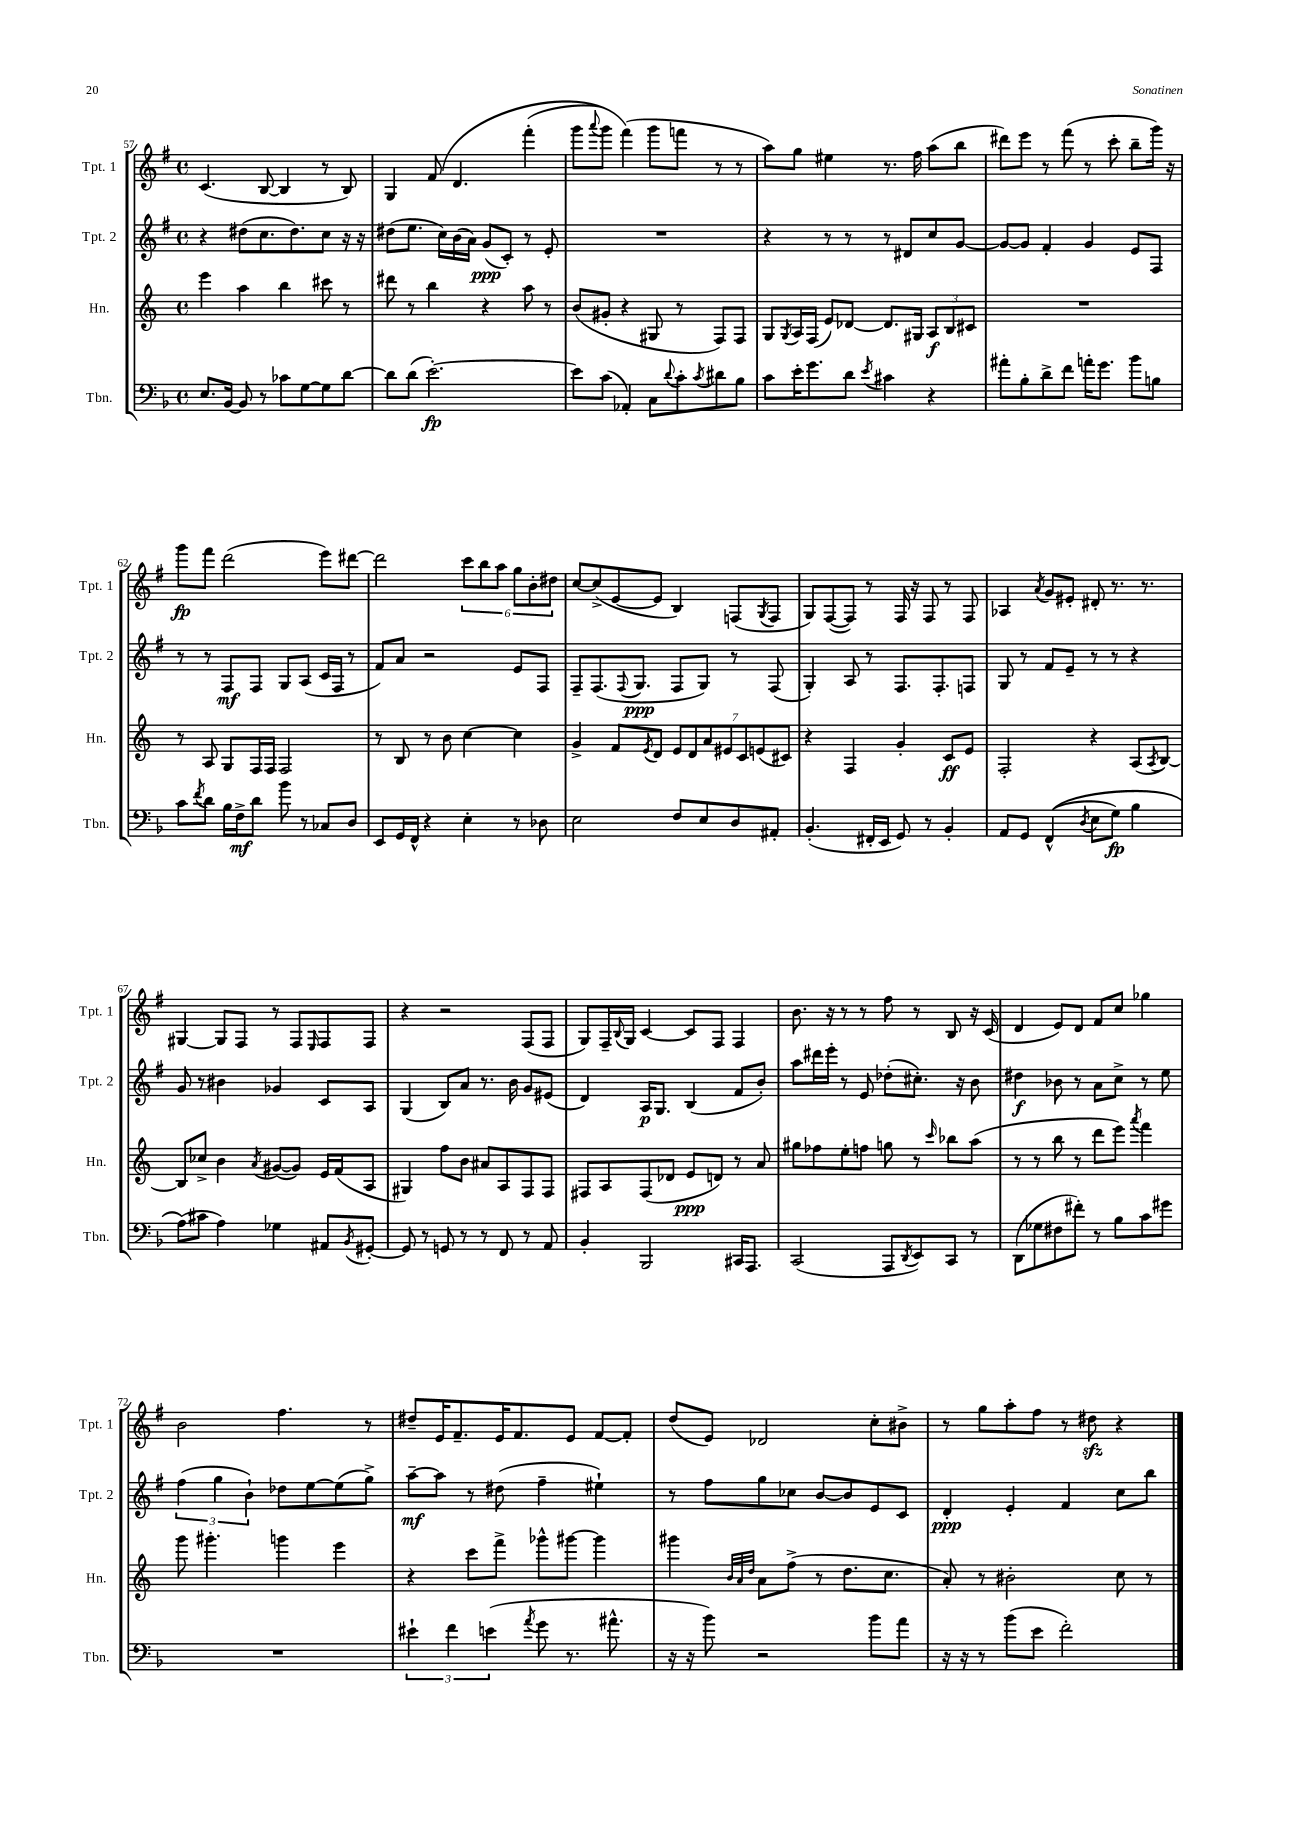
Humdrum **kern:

**kern	**dynam	**kern	**dynam	**kern	**dynam	**kern	**dynam
*part4	*part4	*part3	*part3	*part2	*part2	*part1	*part1
*staff4	*staff4	*staff3	*staff3	*staff2	*staff2	*staff1	*staff1
*I"Tbn.	*	*I"Hn.	*	*I"Tpt. 2	*	*I"Tpt. 1	*
*I'Tbn.	*	*I'Hn.	*	*I'Tpt. 2	*	*I'Tpt. 1	*
*clefF4	*	*clefG2	*	*clefG2	*	*clefG2	*
*k[b-]	*	*k[]	*	*k[f#]	*	*k[f#]	*
*M4/4	*	*M4/4	*	*M4/4	*	*M4/4	*
*met(c)	*	*met(c)	*	*met(c)	*	*met(c)	*
=57	=57	=57	=57	=57	=57	=57	=57
8.E/L	.	4eee\	.	4r	.	(4.c/	.
[16BB-/Jk	.	.	.	.	.	.	.
8BB-/]	.	4aa\	.	(8dd#X\L	.	.	.
8r	.	.	.	8.cc\	.	[8B/	.
8c-X\L	.	4bb\	.	.	.	4B/]	.
.	.	.	.	8.dd#\)	.	.	.
[8G\	.	.	.	.	.	.	.
8G\]	.	8ccc#X\	.	8cc\J	.	8r	.
[8d\J	.	8r	.	16r	.	8B/)	.
.	.	.	.	16r	.	.	.
=58	=58	=58	=58	=58	=58	=58	=58
8d\L]	.	8ddd#X\	.	(8dd#X\L	.	4G/	.
(8d\J	.	8r	.	8.ee\J	.	.	.
[2.e'\)	fp	4bb\	.	.	.	(8f#/	.
.	.	.	.	16cc\LL)	.	.	.
.	.	.	.	(16b\	.	4.d/	.
.	.	.	.	16a\JJ)	.	.	.
.	.	4r	.	(8g/L	ppp	.	.
.	.	.	.	8c'/J)	.	.	.
.	.	8aa\	.	8r	.	(4fff#'\	.
.	.	8r	.	8e'/	.	.	.
=59	=59	=59	=59	=59	=59	=59	=59
8e\L]	.	(8b/L	.	1r	.	8ggg\L	.
.	.	.	.	.	.	8qqaaa/	.
(8c\J	.	8g#X'/J	.	.	.	8ggg\J)	.
4AA-X'/)	.	4r	.	.	.	(4fff#\)	.
8C\L	.	8G#X/	.	.	.	8ggg\L	.
8qqd/	.	.	.	.	.	.	.
8c'\	.	8r	.	.	.	8fffn\J	.
8qc/	.	.	.	.	.	.	.
8d#X\	.	8F/L)	.	.	.	8r	.
8B-\J	.	8F/J	.	.	.	8r	.
=60	=60	=60	=60	=60	=60	=60	=60
8c\L	.	8G/L	.	4r	.	8aa\L)	.
.	.	8qG/	.	.	.	.	.
16e'\K	.	16A/L	.	.	.	8gg\J	.
8.g\	.	(16F/JJ	.	.	.	.	.
.	.	8e/L)	.	8r	.	4ee#X\	.
8d\J	.	[8d-X/J	.	8r	.	.	.
8qe/	.	.	.	.	.	.	.
4c#X\	.	8.d-/L]	.	8r	.	8.r	.
.	.	.	.	8d#X/L	.	.	.
.	.	16G#X/Jk	.	.	.	16ff#\	.
4r	.	12A/L	f	8cc/	.	(8aa\L	.
.	.	12B/	.	.	.	.	.
.	.	.	.	[8g/J	.	8bb\J	.
.	.	12c#X/J	.	.	.	.	.
=61	=61	=61	=61	=61	=61	=61	=61
8a#X'\L	.	1r	.	8g/L_	.	8ddd#X\L)	.
8B-'\	.	.	.	8g/J]	.	8eee\J	.
8d^\	.	.	.	4f#'/	.	8r	.
8f\J	.	.	.	.	.	(8fff#\	.
16an'\KL	.	.	.	4g/	.	8r	.
8.g\J	.	.	.	.	.	.	.
.	.	.	.	.	.	8ccc'\	.
8b-\L	.	.	.	8e/L	.	8bb~\L	.
8Bn\J	.	.	.	8F#/J	.	16ggg\Jk)	.
.	.	.	.	.	.	16r	.
!!LO:LB:g=z
=62	=62	=62	=62	=62	=62	=62	=62
8c\L	.	8r	.	8r	.	8ggg\L	fp
8qf/	.	.	.	.	.	.	.
8d\J	.	8A/	.	8r	.	8fff#\J	.
16B-\LL	.	8G/L	.	8F#/L	mf	(2ddd\	.
16F^\J	mf	.	.	.	.	.	.
8d\J	.	16F/L	.	8F#/J	.	.	.
.	.	16F/JJ	.	.	.	.	.
8b-\	.	2F/	.	8G/L	.	.	.
8r	.	.	.	(8A/J	.	.	.
8C-X/L	.	.	.	16c/LL	.	8eee\L)	.
.	.	.	.	16F#/JJ	.	.	.
8D/J	.	.	.	8r	.	[8ddd#X\J	.
=63	=63	=63	=63	=63	=63	=63	=63
8EE/L	.	8r	.	8f#/L)	.	2ddd#\]	.
16GG/L	.	8B/	.	8a/J	.	.	.
16FF^^/JJ	.	.	.	.	.	.	.
4r	.	8r	.	2r	.	.	.
.	.	8b\	.	.	.	.	.
4E'\	.	[4cc\	.	.	.	12ccc\L	.
.	.	.	.	.	.	12bb\	.
.	.	.	.	.	.	12aa\J	.
8r	.	4cc\]	.	8e/L	.	12gg\L	.
.	.	.	.	.	.	12b'\	.
8D-X\	.	.	.	8F#/J	.	.	.
.	.	.	.	.	.	12dd#X\J	.
=64	=64	=64	=64	=64	=64	=64	=64
2E\	.	4g^/	.	8F#~/L	.	[8cc/L	.
.	.	.	.	(8.F#/	.	(8cc^/]	.
.	.	8f/L	.	.	.	[8e/	.
.	.	.	.	8qqF#/	.	.	.
.	.	.	.	8.G/J	ppp	.	.
.	.	8qe/	.	.	.	.	.
.	.	8d/J	.	.	.	8e/J]	.
8F/L	.	14e/L	.	8F#/L	.	4B/)	.
.	.	14d/	.	.	.	.	.
8E/	.	.	.	8G/J)	.	.	.
.	.	14a/	.	.	.	.	.
.	.	14e#X/	.	.	.	.	.
8D/	.	.	.	8r	.	(8Fn/L	.
.	.	14c/	.	.	.	.	.
.	.	(14en/	.	.	.	.	.
.	.	.	.	.	.	8qG/	.
8AA#X'/J	.	.	.	(8F#/	.	8F/J	.
.	.	14c#X/J)	.	.	.	.	.
=65	=65	=65	=65	=65	=65	=65	=65
(4.BB-'/	.	4r	.	4G'/)	.	8G/L)	.
.	.	.	.	.	.	([8F#/	.
.	.	4F/	.	8A/	.	8F#/J])	.
16FF#X'/LL	.	.	.	8r	.	8r	.
16EE/JJ	.	.	.	.	.	.	.
8GG/)	.	4g'/	.	8.F#/L	.	16F#/	.
.	.	.	.	.	.	16r	.
8r	.	.	.	.	.	8F#/	.
.	.	.	.	8.F#'/	.	.	.
4BB-'/	.	8c/L	ff	.	.	8r	.
.	.	8e/J	.	8Fn/J	.	8F#/	.
=66	=66	=66	=66	=66	=66	=66	=66
8AA/L	.	2F'/	.	8G/	.	4A-X/	.
8GG/J	.	.	.	8r	.	.	.
.	.	.	.	.	.	8qa/	.
((4FF^^/	.	.	.	8f#/L	.	8g/L	.
.	.	.	.	8e~/J	.	8e#X'/J	.
8qD/	.	.	.	.	.	.	.
8E\L	.	4r	.	8r	.	8d#X'/	.
8G\J)	fp	.	.	8r	.	8.r	.
4B-\	.	(8A/L	.	4r	.	.	.
.	.	.	.	.	.	8.r	.
.	.	8qA/	.	.	.	.	.
.	.	[8B/J)	.	.	.	.	.
!!LO:LB:g=z
=67	=67	=67	=67	=67	=67	=67	=67
(8A\L)	.	8B/L]	.	8g/	.	[4G#X/	.
8c#X\J	.	8cc-X^/J	.	8r	.	.	.
4A\)	.	4b\	.	4b#X\	.	8G#/L]	.
.	.	.	.	.	.	8F#/J	.
.	.	8qa/	.	.	.	.	.
4G-X\	.	([8g#X/L	.	4g-X/	.	8r	.
.	.	8g#/J])	.	.	.	8F#/L	.
.	.	.	.	.	.	16qqE/	.
8AA#X/L	.	16e/LL	.	8c/L	.	8F#/	.
.	.	(16f/J	.	.	.	.	.
8qBB-/	.	.	.	.	.	.	.
[8GG#X'/J	.	8A/J	.	8A/J	.	8F#/J	.
=68	=68	=68	=68	=68	=68	=68	=68
8GG#/]	.	4G#X/)	.	(4G/	.	4r	.
8r	.	.	.	.	.	.	.
8GGn/	.	8ff\L	.	8B/L)	.	2r	.
8r	.	8b\J	.	8a/J	.	.	.
8r	.	8a#X/L	.	8.r	.	.	.
8FF/	.	8A/	.	.	.	.	.
.	.	.	.	16b\	.	.	.
8r	.	8F/	.	8g/L	.	(8F#/L	.
8AA/	.	8F/J	.	(8e#X/J	.	8F#/J	.
=69	=69	=69	=69	=69	=69	=69	=69
4BB-'/	.	8F#X/L	.	4d/)	.	8G/L)	.
.	.	8A/	.	.	.	16F#~/L	.
.	.	.	.	.	.	8qqB/	.
.	.	.	.	.	.	16G/JJ	.
2BBB-/	.	(8F#/	.	16A/KL	p	[4c/	.
.	.	.	.	8.G/J	.	.	.
.	.	8d-X/J	.	.	.	.	.
.	.	8e/L	ppp	(4B/	.	8c/L]	.
.	.	8dn/J)	.	.	.	8F#/J	.
16CC#X/KL	.	8r	.	8f#/L	.	4F#/	.
8.AAA/J	.	.	.	.	.	.	.
.	.	8a/	.	8b'/J)	.	.	.
=70	=70	=70	=70	=70	=70	=70	=70
(2CC/	.	8gg#X\L	.	8aa\L	.	8.b\	.
.	.	8ff-X\	.	16ddd#X\L	.	.	.
.	.	.	.	16eee'\JJ	.	16r	.
.	.	8ee'\	.	8r	.	8r	.
.	.	8ffn\J	.	8e/	.	8r	.
8AAA/L	.	8ggn\	.	(8dd-X'\L	.	8ff#\	.
8qDD/	.	.	.	.	.	.	.
8EE/)	.	8r	.	8.cc#X'\J)	.	8r	.
.	.	16qqccc/	.	.	.	.	.
8CC/J	.	8bb-X\L	.	.	.	8B/	.
.	.	.	.	16r	.	.	.
8r	.	(8aa\J	.	8b\	.	16r	.
.	.	.	.	.	.	(16c/	.
=71	=71	=71	=71	=71	=71	=71	=71
(8DD\L	.	8r	.	4dd#X\	f	4d/	.
8G-X\	.	8r	.	.	.	.	.
8F#X\	.	8bb\	.	8b-X\	.	8e/L)	.
8f#X'\J)	.	8r	.	8r	.	8d/J	.
8r	.	8ddd\L	.	8a\L	.	8f#/L	.
8B-\L	.	8eee\J)	.	8cc^\J	.	8cc/J	.
.	.	8qaaa/	.	.	.	.	.
8c\	.	4fff\	.	8r	.	4gg-X\	.
8g#X\J	.	.	.	8ee\	.	.	.
!!LO:LB:g=z
=72	=72	=72	=72	=72	=72	=72	=72
1r	.	8ggg\	.	(6ff#\	.	2b\	.
.	.	4.ggg#X'\	.	.	.	.	.
.	.	.	.	6gg\	.	.	.
.	.	.	.	6b`\)	.	.	.
.	.	4gggn\	.	8dd-X\L	.	4.ff#\	.
.	.	.	.	[8ee\	.	.	.
.	.	4eee\	.	(8ee\]	.	.	.
.	.	.	.	8gg^\J)	.	8r	.
=73	=73	=73	=73	=73	=73	=73	=73
6e#X`\	.	4r	.	[8aa~\L	mf	8dd#X~/L	.
.	.	.	.	8aa\J]	.	16e/K	.
6f\	.	.	.	.	.	.	.
.	.	.	.	.	.	8.f#~/	.
.	.	8ccc\L	.	8r	.	.	.
(6en\	.	.	.	.	.	.	.
.	.	8fff^\J	.	(8dd#X\	.	16e/K	.
.	.	.	.	.	.	8.f#/	.
8qa/	.	.	.	.	.	.	.
8g\	.	8ggg-X^^\L	.	4ff#~\	.	.	.
8.r	.	[8ggg#X\J	.	.	.	8e/J	.
.	.	4ggg#\]	.	4ee#X`\)	.	[8f#/L	.
8.a#X^^\	.	.	.	.	.	.	.
.	.	.	.	.	.	8f#'/J]	.
=74	=74	=74	=74	=74	=74	=74	=74
16r	.	4ggg#X\	.	8r	.	(8dd/L	.
16r	.	.	.	.	.	.	.
8b-\)	.	.	.	8ff#\L	.	8e/J)	.
.	.	32qqb/LLL	.	.	.	.	.
.	.	32qqa/	.	.	.	.	.
.	.	32qqdd/JJJ	.	.	.	.	.
2r	.	8a\L	.	8gg\	.	2d-X/	.
.	.	(8ff^\J	.	8cc-X\J	.	.	.
.	.	8r	.	[8b/L	.	.	.
.	.	8.dd\L	.	8b/]	.	.	.
8b-\L	.	.	.	8e/	.	8cc'\L	.
.	.	8.cc\J	.	.	.	.	.
8a\J	.	.	.	8c/J	.	8b#X^\J	.
=75	=75	=75	=75	=75	=75	=75	=75
16r	.	8a'/)	.	4d'/	ppp	8r	.
16r	.	.	.	.	.	.	.
8r	.	8r	.	.	.	8gg\L	.
(8b-\L	.	2b#X'\	.	4e'/	.	8aa'\	.
8e\J	.	.	.	.	.	8ff#\J	.
2f'\)	.	.	.	4f#/	.	8r	.
.	.	.	.	.	.	8dd#Xzz\	.
.	.	8cc\	.	8cc\L	.	4r	.
.	.	8r	.	8bb\J	.	.	.
==	==	==	==	==	==	==	==
*-	*-	*-	*-	*-	*-	*-	*-
